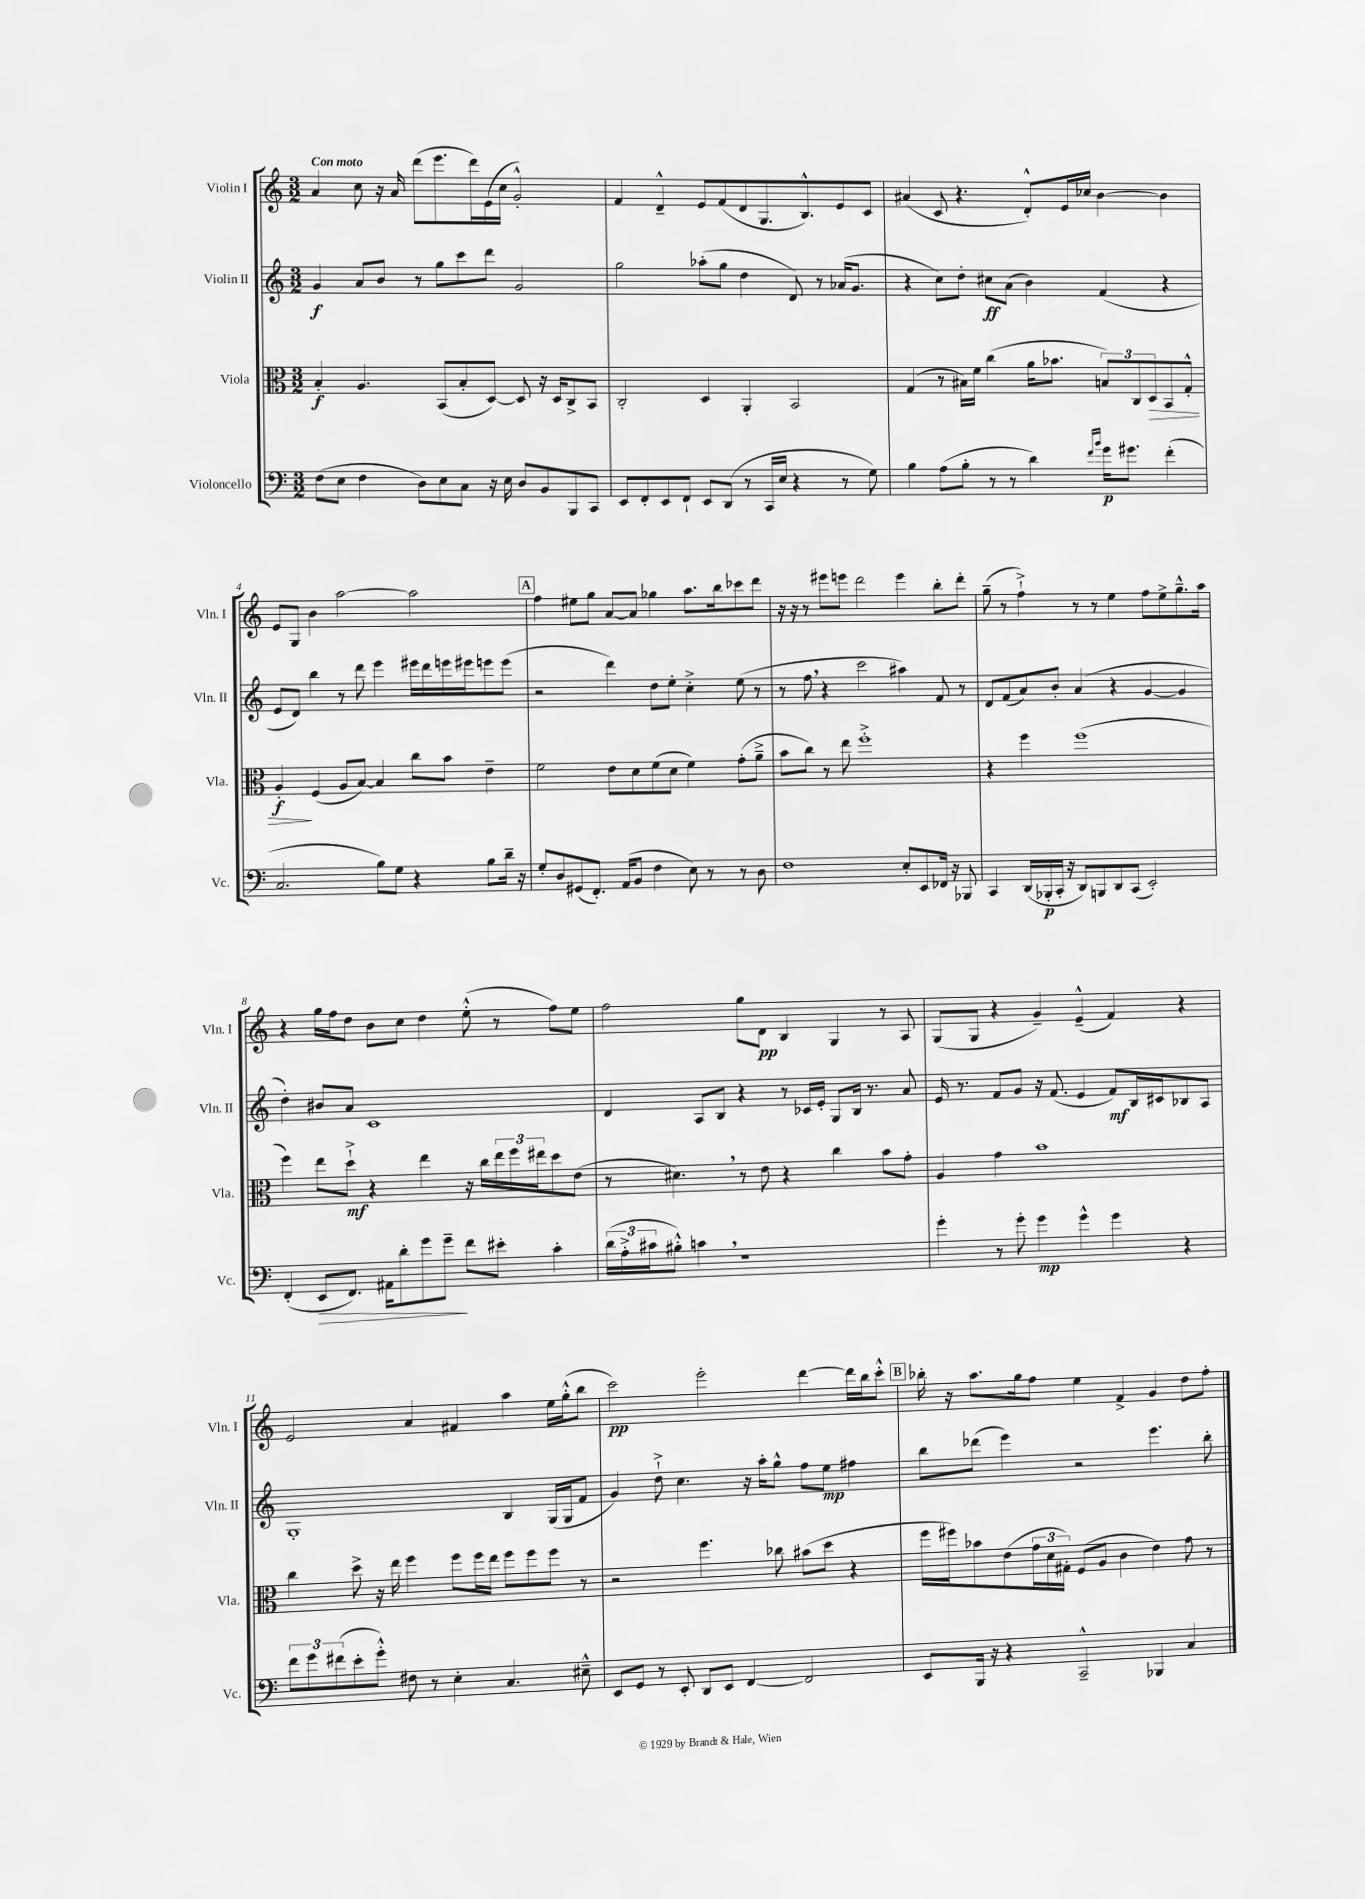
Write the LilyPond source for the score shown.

<<
\new StaffGroup <<
\new Staff = "s0" \with { instrumentName = "Violin I" shortInstrumentName = "Vln. I" } {
    \clef treble \key c \major \numericTimeSignature \time 3/2 \tempo "Con moto"
    a'4 c''8 r16 a'16 d'''8( e'''8. d'''16) e'16( c''16 g'2-.-^) |
    f'4 d'4---^ e'8 f'8( d'8 g8. b8.-^) e'8 c'8 |
    ais'4( c'8 r4. d'8-.-^) e'16 ces''16 b'4~ b'4 |
    e'8 g8 b'4 a''2~ a''2 |
    \mark \markup { \box "A" } f''4 eis''8 g''8 a'8~ a'8 ges''4 a''8. b''16 ces'''8 d'''8 |
    r16 r16 r8 eis'''8 e'''8 d'''2 e'''4 b''8-. d'''8-. |
    g''8--( r8 f''4-!->) r8 r8 e''4 f''8 e''8-> g''8.---^ a''16 |
    r4 g''16 f''16 d''8 b'8 c''8 d''4 e''8-.-^( r8 f''8) e''8 |
    f''2 g''8 d'8\pp b4 g4 r8 a8 |
    g8( g8 r4 g'4--) e'4---^( f'4) r4 |
    e'2 a'4 fis'4 a''4 e''16 g''16-.-^( b''8 |
    c'''2\pp) e'''2-. d'''4~ d'''16 b''16 c'''8-.-^ |
    \mark \markup { \box "B" } bes''16-. r16 a''8. g''16 f''8 e''4 f'4-> g'4 d''8 f''8-. \bar "|." |
}
\new Staff = "s1" \with { instrumentName = "Violin II" shortInstrumentName = "Vln. II" } {
    \clef treble \key c \major \numericTimeSignature \time 3/2
    g'4\f a'8 b'8 r8 g''8 c'''8 d'''8 g'2 |
    g''2 aes''8-.( g''8 d''4 d'8) r8 aes'16( g'8. |
    r4 c''8) d''8-. cis''8\ff a'8( b'4) f'4( r4 |
    e'8 d'8) b''4 r8 d'''8 e'''4 eis'''16 d'''16 e'''16 eis'''16 e'''8 e'''8( |
    \mark \markup { \box "A" } r2 d'''4) d''8 e''8-. c''4-.-> e''8( r8 |
    r8 f''8 \breathe r4 c'''2 ais''4) f'8 r8 |
    d'8 f'8( a'8) b'8-. a'4( r4 g'4~ g'4 |
    d''4-.) bis'8 a'8 c'1 |
    d'4 a8 b8 r4 r8 ces'16 e'16-. g8 b16 r8. a'8 |
    e'16 r8. f'8 g'8 r16 f'8.( e'4 f'8\mf) b16 cis'16 bes8 a8 |
    g1-. b4 g16( g16 f'8 |
    g'4) d''8-!-> c''4. r16 a''16-. g''8-^ f''8 e''8\mp fis''4 |
    \mark \markup { \box "B" } b''8 des'''8( e'''4) r2 e'''4. b''8-. \bar "|." |
}
\new Staff = "s2" \with { instrumentName = "Viola" shortInstrumentName = "Vla." } {
    \clef alto \key c \major \numericTimeSignature \time 3/2
    b4-.\f a4. b,8( b8-. d8~) d8 r16 d16 c8-> b,8 |
    c2-. d4 a,4-. b,2 |
    g4( r8 bis16) f'16 c''4( a'16 bes'8. \tuplet 3/2 { b8) c8 d8\> } b,8 g8-.-^ |
    a4-.\f\! f4( a8 b8~) b4 c''8 b'8 e'4-- |
    \mark \markup { \box "A" } f'2 e'8 d'8 f'8( d'8 f'4) g'8-.( a'8---> |
    b'8 c''8) r8 e''8 f''1-.-> |
    r4 f''4 f''1( |
    f''4) e''8 d''8-!->\mf r4 e''4 r16 c''16 \tuplet 3/2 { e''16 f''16 eis''16 } d''8 e'8( |
    r8 dis'4.) \breathe r8 e'8 r4 c''4 b'8 g'8-. |
    a4 g'4 b'1 |
    c''4 d''8-> r16 e''16 f''4 f''8 f''16 e''16 f''8 f''8 f''8 r8 |
    r2 f''4. ces''8 bis'8( d''8 r4 |
    \mark \markup { \box "B" } f''16 fis''16) bes'8 e'8( \tuplet 3/2 { g'16 d'16 gis16-.) } f8( a8 c'4 e'4) g'8 r8 \bar "|." |
}
\new Staff = "s3" \with { instrumentName = "Violoncello" shortInstrumentName = "Vc." } {
    \clef bass \key c \major \numericTimeSignature \time 3/2
    f8( e8 f4 d8) e8 c8 r16 e16 d8 b,8 b,,8 c,8 |
    e,8 f,8-. e,8 f,8-! e,8 d,8( r8 c,16 e16 r4 r8 g8) |
    b4 a8( b8-. r8 r8 d'4) \grace { f'16 b'16 } g'16\p gis'8. f'4-.( |
    c2. b8) g8 r4 b8 d'16-- r16 |
    \mark \markup { \box "A" } g8-. d8 gis,8( f,8.-.) a,16( b,8 f4 e8) r8 r8 d8 |
    f1 e8-. e,8 fes,16 r16 bes,,8 |
    c,4 d,16( bes,,16-.\p c,16-. r16 d,8) b,,8 d,8 c,8( e,2-.) |
    f,4-.( e,8\> f,8.) ais,16 d'8-. g'8 g'8--\! f'8 eis'8-. c'4-. |
    \tuplet 3/2 { d'16( a16-.-> cis'16 } bis8-.-^) c'4 \breathe r1 |
    g'4-. r8 g'8-. g'4\mp g'4-^ g'4 r4 |
    \tuplet 3/2 { f'8 g'8 fis'8( } e'8-. g'8-.-^) fis8 r8 e4-. c4. eis8---^ |
    e,8 g,8 r8 e,8-. d,8 e,8 f,4~ f,2 |
    \mark \markup { \box "B" } e,8 b,,16 r16 r4 c,2---^ bes,,4 c4 \bar "|." |
}
>>
>>
